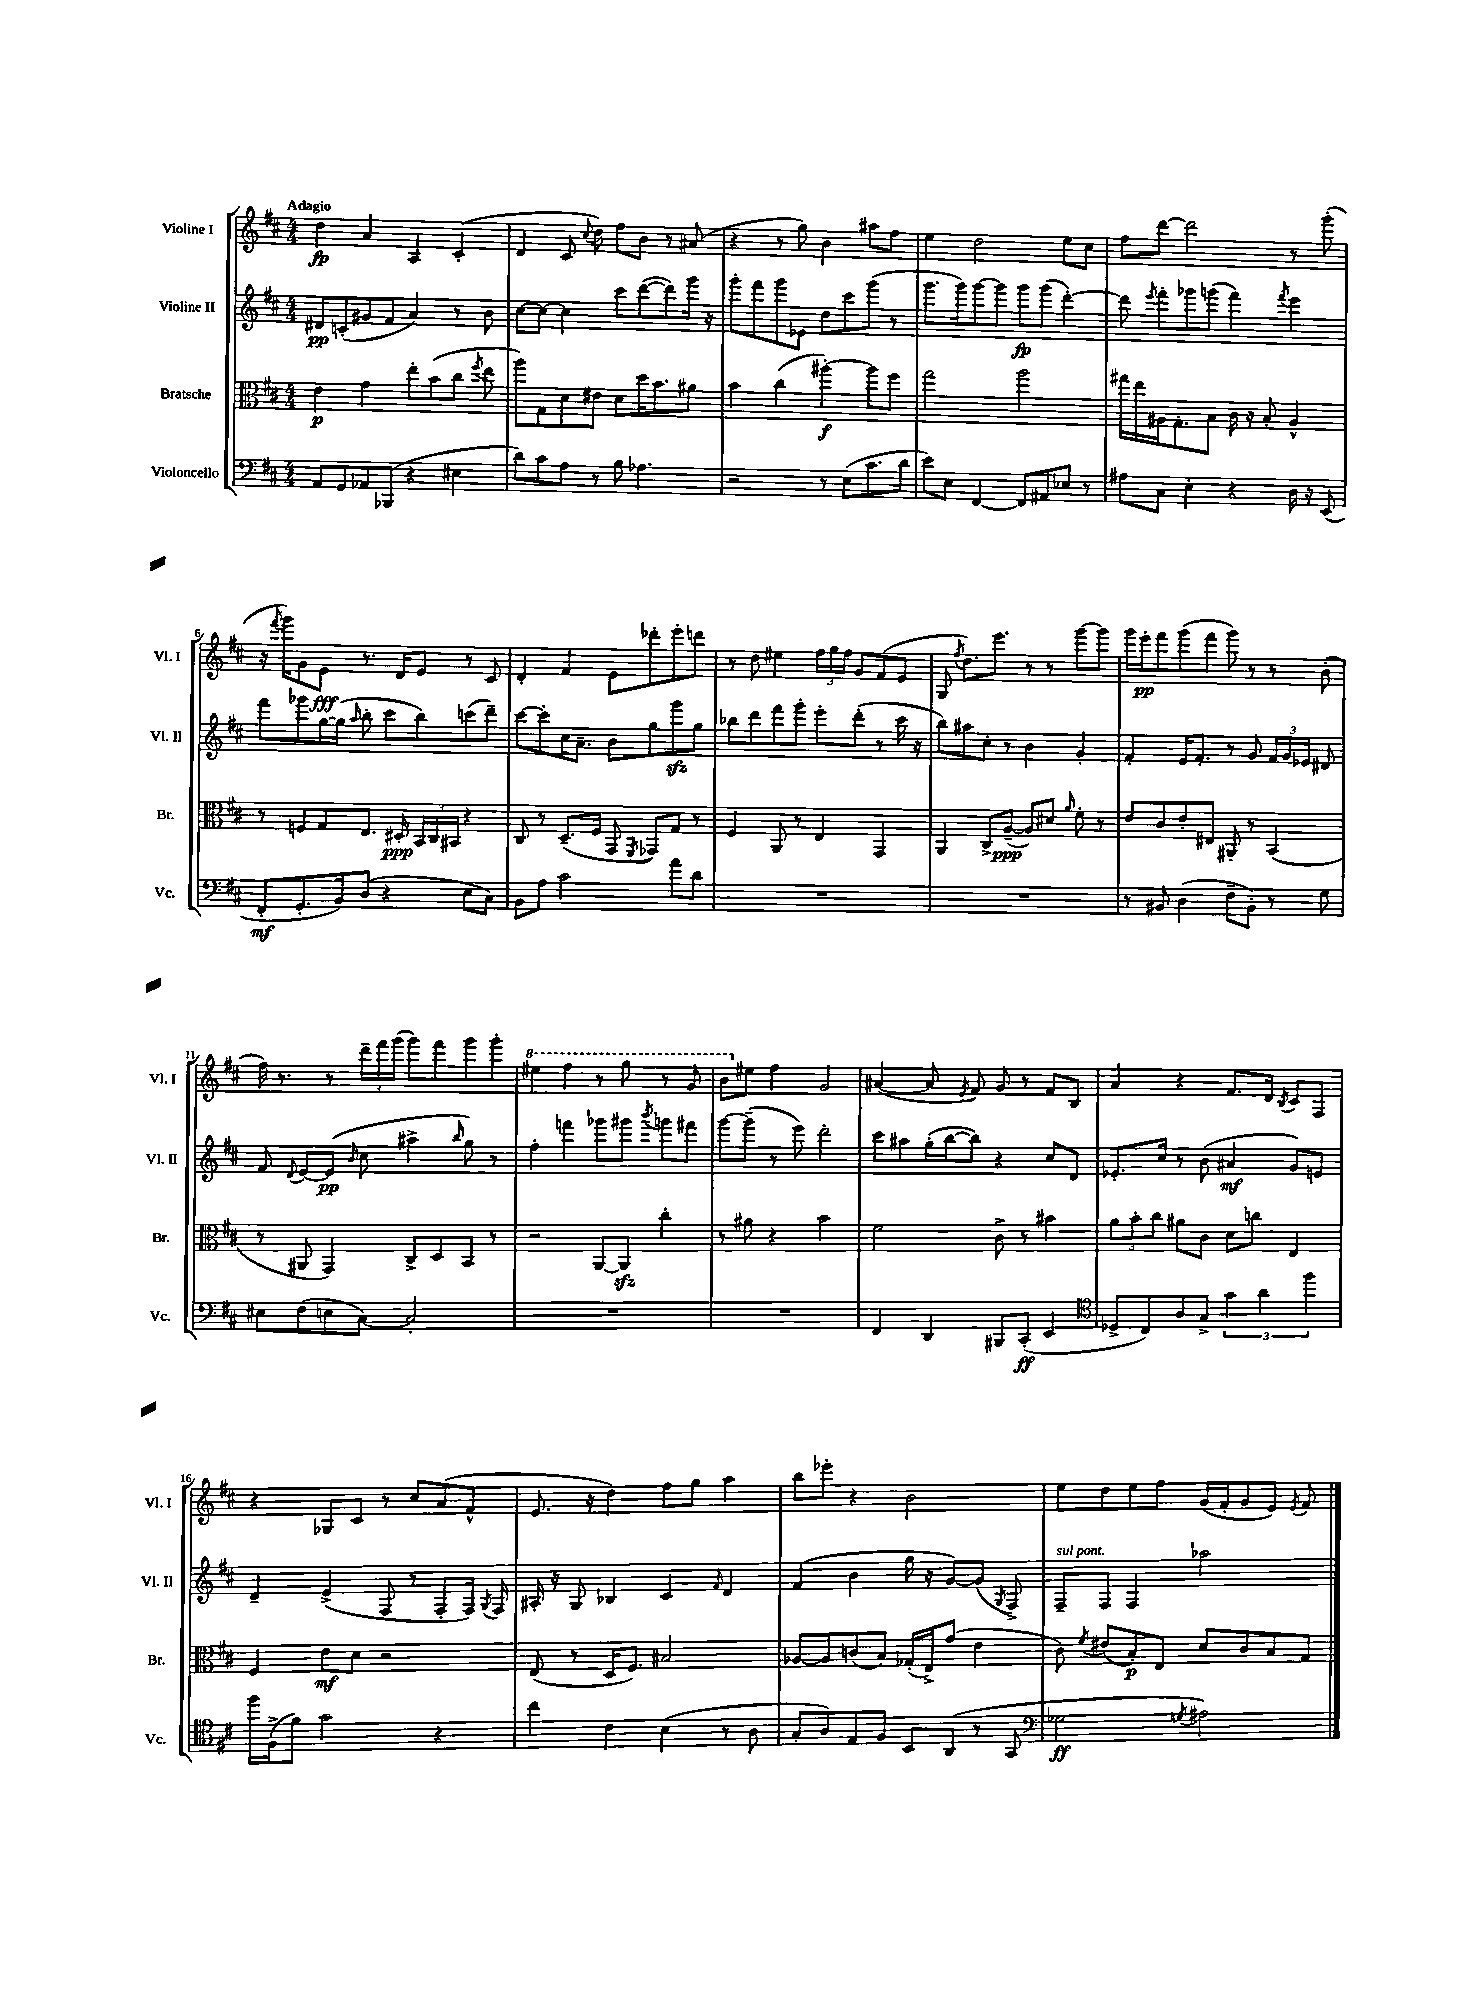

**kern	**kern	**kern	**kern
*staff4	*staff3	*staff2	*staff1
*clefF4	*clefC3	*clefG2	*clefG2
*k[f#c#]	*k[f#c#]	*k[f#c#]	*k[f#c#]
*M4/4	*M4/4	*M4/4	*M4/4
8AA	4e	8d#	4dd
8GG	.	(8c'	.
8AA-	4g	8g#	4a
(8BBB-	.	8f#	.
4r	8ee'	4a)	4A
.	(8b	.	.
4E#	8cc#	8r	(4c#'
.	8qff#	.	.
.	8ee	8b	.
=	=	=	=
8d)	8aa)	[8cc#	4d
8c#	8G	8cc#_	.
8A	8d	4cc#]	8c#
.	.	.	8qqcc#
8r	8e#	.	8dd)
8B	8d	8ccc#	8ff#
4.A-	16dd	([8ddd	8b
.	8.b	.	.
.	.	8ddd])	8r
.	8a#	16ggg	(8a#
.	.	16r	.
=	=	=	=
2r	4b	8ggg'	4r
.	.	8fff#	.
.	(4cc#	8ggg	8r
.	.	8e-	8gg)
8r	[4aa#')	8dd	4b
(8E	.	8ccc#	.
8.c#	8aa#]	(8ggg	8aa#
.	8ff#	8r	8ff#
16d	.	.	.
=	=	=	=
8e)	2gg	8.ggg	4ee
8E	.	.	.
.	.	16ggg)	.
[4FF#	.	[8ggg	2dd
.	.	8ggg]	.
8FF#]	2aa	8ggg	.
8AA#	.	(8ggg	.
8E-	.	[4ddd')	8ee
8r	.	.	8cc#
=	=	=	=
8A#	16gg#	8ddd]	8ff#
.	16ee	.	.
.	.	8qeee	.
8C#	16A#	8fff#'	[8ddd
.	8.G'	.	.
4E'	.	8ggg-	2ddd]
.	8B	(8ggg	.
4r	16c#	4fff#)	.
.	16r	.	.
.	8B'	.	.
.	.	8qfff#	.
16D	4A#^^	4eee	8r
16r	.	.	.
(8EE	.	.	(8ggg'
=	=	=	=
8FF#'	8r	8fff#	16r
.	.	.	8qfff#
.	.	.	16ggg)
8.GG'	8F	8ggg-	8g
.	8G	[16gg	8e
16BB)	.	(16gg]	.
.	.	16qqaa	.
(8D	8.E	8bb'	8.r
4r	.	8ccc#	.
.	16D#'	.	16d
.	24BB	8bb)	8e
.	24C#	.	.
.	24BB#	.	.
8E	4r	(8ccc	8r
8C#)	.	8ddd~)	8c#
=	=	=	=
8BB	8C#	[8ccc#	4d'
8A	8r	8ccc#']	.
2c#	(8.D~	16cc#	4f#
.	.	8.a~	.
.	16F#	.	.
.	8GG	8b	8e
.	8qFF#	.	.
.	8GG-)	8gg	8ddd-'
8a	8G	8ggg	8eee'
8d	8r	8gg	8ddd
=	=	=	=
1r	4F#	8bb-	8r
.	.	8ddd	8dd
.	8AA	8fff#	4ee#
.	8r	8ggg'	.
.	4E	8eee'	24ff#
.	.	.	24gg
.	.	.	24ff#
.	.	(8ddd'	8g
.	4GG	8r	(8f#
.	.	16ccc#	8e
.	.	16r	.
=	=	=	=
1r	4AA	8bb)	8G
.	.	.	8qff#
.	.	8aa#	8.dd)
.	8C#^	8cc#'	.
.	.	.	8.eee
.	([8A~	8r	.
.	8A])	4b	8r
.	8d#	.	8r
.	16qqa	.	.
.	8f#'	4g'	[8ggg
.	8r	.	8ggg]
=	=	=	=
8r	8e	4f#'	16ggg
.	.	.	16eee'
8BB#	8c#	.	8fff#
(4D	8e'	16e	(8ggg
.	.	8.f#'	.
.	8E#	.	8fff#
8F#~	8AA#'	8r	8ggg)
8BB#')	8r	8g	8r
8r	(4BB	24f#	8r
.	.	24g	.
.	.	24e-	.
8G	.	8d#	(8b'
=	=	=	=
8E#	8r	8f#	16ff#)
.	.	.	8.r
.	.	8qqd	.
(8F#	8AA#	[8e	.
8E	4GG)	(8e]	8r
.	.	16qqb	.
[8C#)	.	8cc#	24ddd~
.	.	.	24fff#
.	.	.	(24ggg
2C#']	8C#^	4aa#^	8ggg)
.	8D	.	8fff#
.	.	16qqbb	.
.	8BB	8gg)	8ggg
.	8r	8r	8ggg'
=	=	=	=
1r	2r	4ff#'	4eee#
.	.	4fff	4fff#
.	[8AA	8ggg-	8r
.	8AA]	8ggg#	8ggg
.	.	8qbbb	.
.	4cc#'	8ggg	8r
.	.	8fff#	8gg
=	=	=	=
1r	8r	[8ggg	8bb
.	8a#	(8ggg~]	8ee#
.	4r	8r	4ff#
.	.	8eee)	.
.	2b	2ddd'	2g
=	=	=	=
4FF#	2f#	8ccc#	([4a#
.	.	8aa#	.
4DD	.	(16gg'	8a#]
.	.	[16bb	.
.	.	.	8qe
.	.	8bb])	8f#)
8BBB#	8c#^	4r	8g
(8CC#'	8r	.	8r
4EE	4b#	8cc#	8f#
.	.	8d	8B
=	=	=	=
*clefC4	*	*	*
8D-^	12a	8.e-'	4a
.	12b'	.	.
8C#)	.	.	.
.	12cc#	.	.
.	.	16cc#	.
8A	8a#	8r	4r
8G^	8c#	(8b	.
6g	8d	4a#	8.f#
.	8cc	.	.
6a	.	.	.
.	.	.	16d
.	.	.	8qB
.	4E	8g)	8c#
6ff#	.	.	.
.	.	8e	8F#
=	=	=	=
16ff#	4F#	4d~	4r
(16F#^	.	.	.
8f#)	.	.	.
2g	8e	(4e^	8G-
.	8d	.	8c#
.	2r	8F#	8r
.	.	8r	8cc#
4r	.	8F#'	(8a
.	.	16F#)	8f#^^
.	.	8qG	.
.	.	16F#	.
=	=	=	=
4cc#	(8E	16A#'	8.e
.	.	16r	.
.	8r	8G	.
.	.	.	16r
4c#	16D	4B-	4dd)
.	8.F#)	.	.
(4B	2B#	4c#	8ff#
.	.	.	8gg
.	.	16qqf#	.
8r	.	4d	4aa
8A	.	.	.
=	=	=	=
8G'	[8A-	(4f#	8bb
8A)	8A-]	.	8eee-'
8E	(8c	4b	4r
8F#	8B)	.	.
8BB	(16G-'	16gg	2b
.	16E^)	16r	.
(8AA	(8g	[8g)	.
8r	4e	(8g]	.
.	.	8qG	.
8GG	.	8F#^)	.
=	=	=	=
*clefF4	*	*	*
2G-	8c#)	8F#~	8ee
.	8qf#	.	.
.	(8e#	8F#	8dd
.	8B')	4F#	8ee
.	8E	.	8ff#
8qG	.	.	.
2A#)	8d	2aa-	(16g
.	.	.	16f#'
.	8c#	.	8g
.	8B	.	8e)
.	.	.	8qe
.	8G	.	8f#
==	==	==	==
*-	*-	*-	*-
